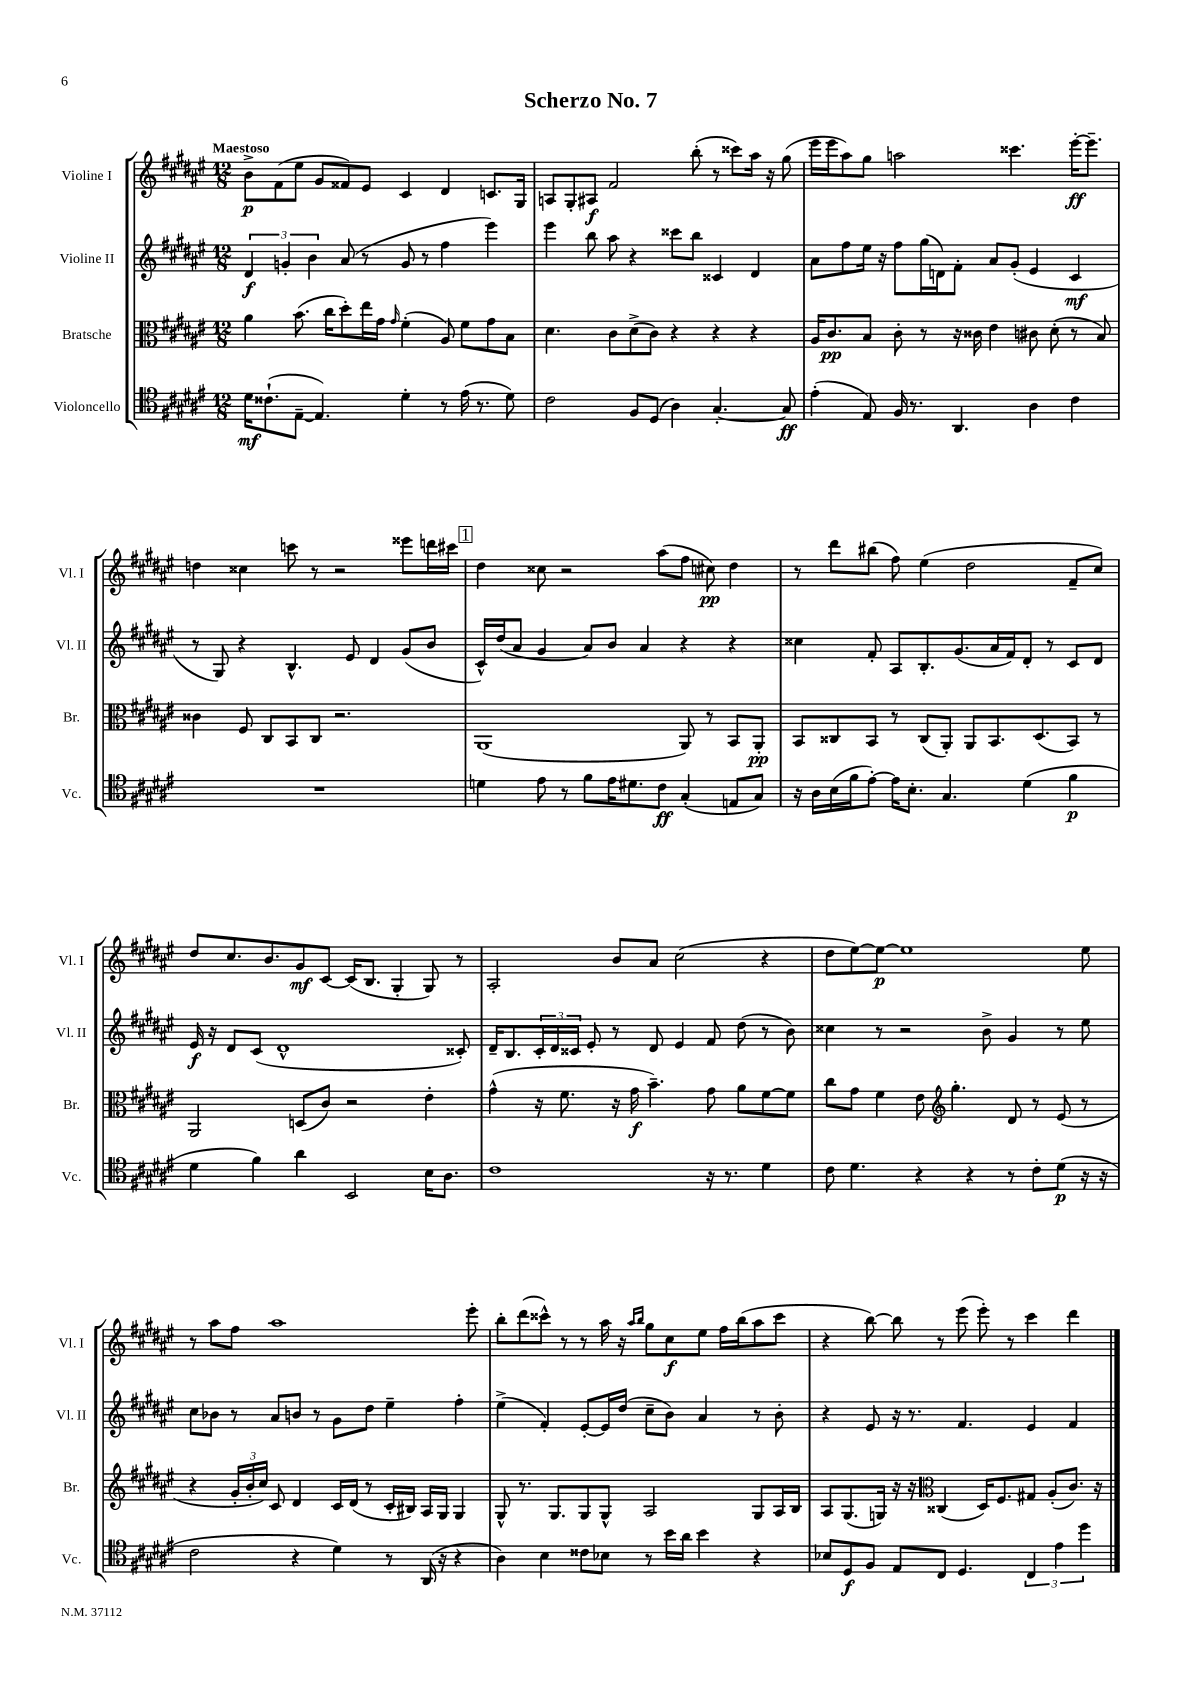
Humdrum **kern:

**kern	**kern	**kern	**kern
*staff4	*staff3	*staff2	*staff1
*clefC4	*clefC3	*clefG2	*clefG2
*k[f#c#g#d#a#e#]	*k[f#c#g#d#a#e#]	*k[f#c#g#d#a#e#]	*k[f#c#g#d#a#e#]
*M12/8	*M12/8	*M12/8	*M12/8
16d#\LK	4a#\	6d#/	8b^\L
(8.c##`\	.	.	.
.	.	.	(8f#\
.	.	6g'/	.
[8E#~\J	(8.b\	.	8ee#\J
.	.	6b\	.
4.E#/])	.	.	8g#/L
.	16cc#\LK	.	.
.	8dd#'\)	(8a#/	8f##/)
.	16ee#\L	8r	8e#/J
.	16g#\JJ	.	.
.	16qqg#/	.	.
4d#'\	(4f#'\	8g/	4c#/
.	.	8r	.
8r	8A#/)	4ff#\	4d#/
(16e#\	8f#\L	.	.
8.r	.	.	.
.	8g#\	4eee#\)	8.c/L
8d#\)	8B\J	.	.
.	.	.	16G#/Jk
=	=	=	=
2c#\	4.d#\	4eee#\	8A/L
.	.	.	8G#'/
.	.	8bb\	8A#/J
.	8c#\L	8aa#\	2f#/
8F#/L	(8d#^\	4r	.
(8D#/J	8c#\J)	.	.
4A#\)	4r	8ccc##\L	.
.	.	8bb\J	(8bb'\
[4.G#'/	4r	4c##/	8r
.	.	.	8ccc##\L)
.	4r	4d#/	16aa#\Jk
.	.	.	16r
8G#/]	.	.	(8gg#\
=	=	=	=
(4e#'\	16A#/LK	8a#\L	16eee#\LL
.	8.c#/	.	16eee#\J
.	.	8ff#\	8aa#\)
8E#/)	8B/J	16ee#\Jk	8gg#\J
.	.	16r	.
16F#/	8c#'\	8ff#\L	2aa\
8.r	.	.	.
.	8r	(16gg#\L	.
.	.	16d\J)	.
4.AA#/	16r	8f#'\J	.
.	16c##\	.	.
.	4e#\	8a#/L	.
.	.	(8g#'/J	4.ccc##\
4A#\	8c#\	4e#/	.
.	(8d#'\	.	.
4c#\	8r	4c#/	[16eee#'\LK
.	.	.	8.eee#~\]J
.	8B/)	.	.
=	=	=	=
1.r	4c##\	8r	4dd\
.	.	8G#/)	.
.	8F#/	4r	4cc##\
.	8C#/L	.	.
.	8BB/	4.B^^/	8ccc\
.	8C#/J	.	8r
.	2.r	.	2r
.	.	8e#/	.
.	.	4d#/	.
.	.	(8g#/L	8eee##\L
.	.	8b/J	16ddd\L
.	.	.	16ccc#\JJ
=	=	=	=
4d\	(1AA#	16c#^^/LL)	4dd#\
.	.	(16dd#/J	.
.	.	8a#/J	.
8e#\	.	4g#/	8cc##\
8r	.	.	2r
8f#\L	.	8a#/L)	.
16e#\K	.	8b/J	.
8.d#\	.	.	.
.	.	4a#/	.
8c#\J	.	.	(8aa#\L
(4G#'/	8AA#/)	4r	8ff#\J
.	8r	.	8cc#\)
8E/L	8BB/L	4r	4dd#\
8G#/J)	8AA#'/J	.	.
=	=	=	=
16r	8BB/L	4cc##\	8r
16A#\LL	.	.	.
(16B\	8C##/	.	8ddd#\L
16f#\J	.	.	.
[8e#'\J)	8BB/J	8f#'/	(8bb#\J
16e#\]LK	8r	8A#/L	8ff#\)
8.B'\J	.	.	.
.	(8C##/L	8.B'/	(4ee#\
4.G#/	8AA#'/J)	.	.
.	.	(8.g#/	.
.	8AA#/L	.	2dd#\
.	8.BB/	16a#/L	.
.	.	16f#/J)	.
(4d#\	.	8d#'/J	.
.	(8.D#/	.	.
.	.	8r	.
4f#\	8BB/J)	8c#/L	8f#~/L
.	8r	8d#/J	8cc#/J)
=	=	=	=
4d#\	2AA#/	16e#/	8dd#/L
.	.	16r	.
.	.	8d#/L	8.cc#/
4f#\)	.	(8c#/J	.
.	.	.	8.b/
.	.	1d#^^	.
4a#\	(8D/L	.	8g#/
.	8c#/J)	.	[8c#/J
2BB/	2r	.	(16c#/]LK
.	.	.	8.B/J
.	.	.	4G#'/
16B\LK	4e#'\	.	8G#/)
8.A#\J	.	.	.
.	.	8c##'/)	8r
=	=	=	=
1c#	(4g#^^\	16d#~/LK	2A#'/
.	.	8.B/	.
.	16r	24c#'/L	.
.	.	24d#/	.
.	8.f#\	.	.
.	.	24c##/JJ	.
.	.	8e#'/	.
.	16r	8r	8b/L
.	16g#\	.	.
.	4.b~\)	8d#/	8a#/J
.	.	4e#/	(2cc#\
16r	8g#\	8f#/	.
8.r	.	.	.
.	8a#\L	(8dd#\	.
4d#\	[8f#\	8r	4r
.	8f#\]J	8b\)	.
=	=	=	=
8c#\	8cc#\L	4cc##\	8dd#\L
4.d#\	8g#\J	.	[8ee#\)
.	4f#\	8r	8ee#\_J
.	.	2r	1ee#]
4r	8e#\	.	.
*	*clefG2	*	*
.	4.gg#'\	.	.
4r	.	.	.
.	.	8b^\	.
8r	8d#/	4g#/	.
8c#'\L	8r	.	.
(8d#\J	(8e#/	8r	.
16r	8r	8ee#\	8ee#\
16r	.	.	.
=	=	=	=
2c#\	4r	8cc#\L	8r
.	.	8b-\J	8aa#\L
.	24g#'/LL	8r	8ff#\J
.	24b'/	.	.
.	24cc#/JJ)	.	.
.	8c#/	8a#/L	1aa#
4r	4d#/	8b/J	.
.	.	8r	.
4d#\)	16c#/LL	8g#\L	.
.	(16d#/JJ	.	.
.	8r	8dd#\J	.
8r	16c#'/LL	4ee#~\	.
.	16B#/JJ)	.	.
(16AA#/	16A#/LL	.	.
16r	16G#/JJ	.	.
4r	4G#/	4ff#'\	.
.	.	.	8eee#'\
=	=	=	=
4A#\)	8G#^^/	(4ee#^\	8bb'\L
.	8.r	.	(8ddd#\
4B\	.	4f#'/)	8ccc##^^\J)
.	8.G#/L	.	.
.	.	.	8r
8c##\L	8G#/	[8e#'/L	8r
8B-\J	8G#^^/J	16e#/]L	16aa#\
.	.	(16dd#/JJ	16r
.	.	.	16qqaa#/LL
.	.	.	16qqbb/JJ
8r	2A#/	8cc#~\L	8gg#\L
16b\LL	.	8b\J)	8cc#\
16a#\JJ	.	.	.
4b\	.	4a#/	8ee#\J
.	.	.	16ff#\LL
.	.	.	(16bb\J
4r	8G#/L	8r	8aa#\
.	16A#/L	8b'\	8ccc##\J
.	16B/JJ	.	.
=	=	=	=
8B-/L	8A#/L	4r	4r
8D#/	(8.G#/	.	.
8F#/J	.	8e#/	[8bb\)
.	16G/Jk)	.	.
8E#/L	16r	16r	8bb\]
.	16r	8.r	.
*	*clefC3	*	*
8C#/J	(4C##/	.	8r
4.D#/	.	4.f#/	(8eee#\
.	16D#/LK)	.	8eee#'\)
.	8.F#/	.	.
.	.	.	8r
6C#/	8G#/J	4e#/	4ccc#\
.	(8A#'/L	.	.
6e#\	.	.	.
.	8.c#/J)	4f#/	4ddd#\
6dd#\	.	.	.
.	16r	.	.
==	==	==	==
*-	*-	*-	*-
